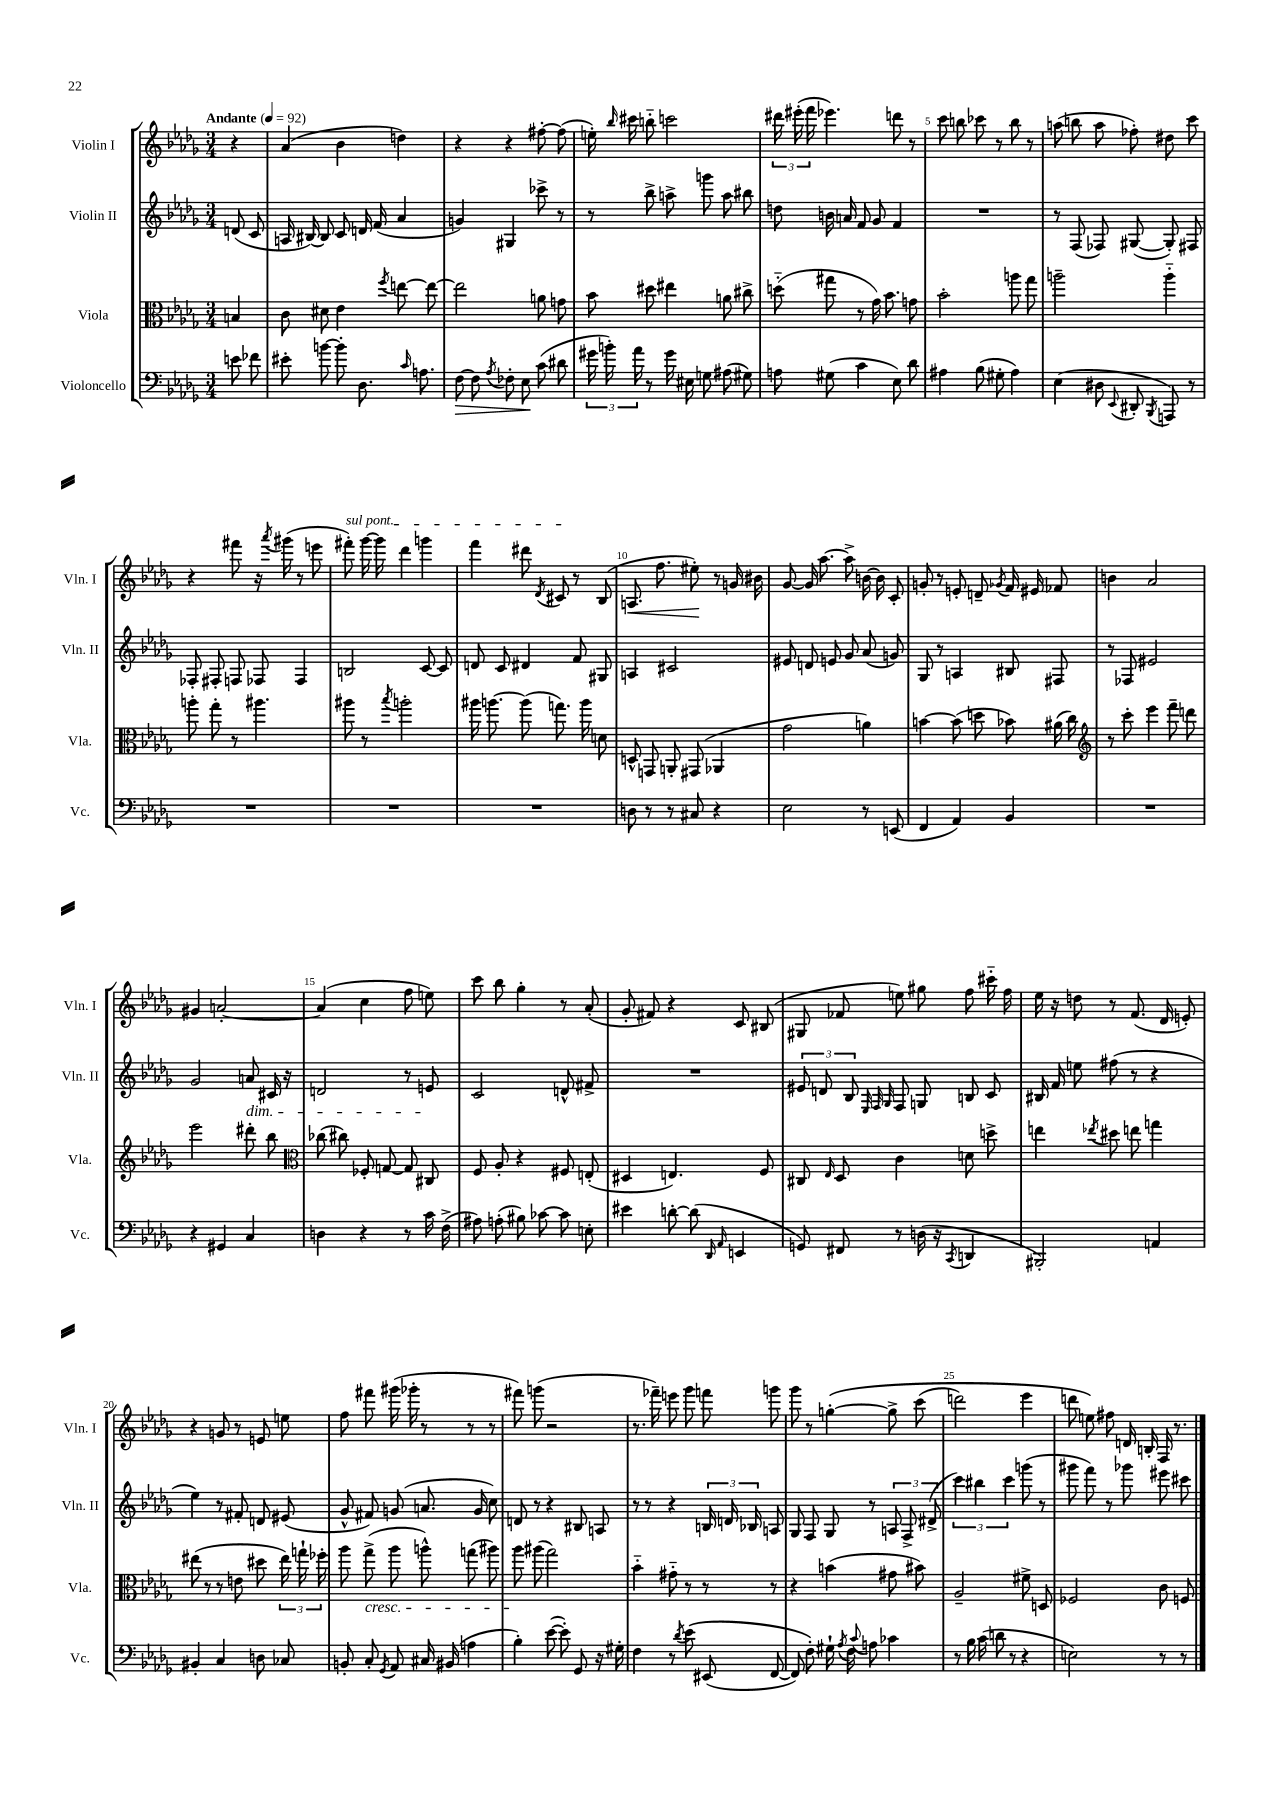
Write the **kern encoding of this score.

**kern	**kern	**kern	**kern
*staff4	*staff3	*staff2	*staff1
*clefF4	*clefC3	*clefG2	*clefG2
*k[b-e-a-d-g-]	*k[b-e-a-d-g-]	*k[b-e-a-d-g-]	*k[b-e-a-d-g-]
*M3/4	*M3/4	*M3/4	*M3/4
*MM92	*MM92	*MM92	*MM92
8e	4B	(8d	4r
8f-	.	8c	.
=	=	=	=
8e#'	8c	16A	(4a-
.	.	[16B#)	.
[8b	8d#	8B#]	.
8b']	4e-	8c	4b-
8.D-	.	16d	.
.	.	(16f	.
.	8qff	.	.
.	[8ee	4a-	4dd)
16qqc	.	.	.
8.A	.	.	.
.	8ee_	.	.
=	=	=	=
[8F	2ee]	4g)	4r
8F]	.	.	.
8qA-	.	.	.
8F-'	.	4G#	4r
8E-	.	.	.
(8c	8a	8ccc-^	[8ff#'
8d#	8g	8r	(8ff#]
=	=	=	=
24g#	8b-	8r	16ee')
24b')	.	.	.
.	.	.	16qqbb-
.	.	.	16ccc#
24a-	.	.	.
8r	8dd#	8bb-^	8bb'~
16g#	4ee#	8aa^	2ccc
16E#	.	.	.
8G	.	8ggg	.
(8A#	8a	8aa	.
8G#)	8cc#^	8bb#	.
=	=	=	=
8A	(8dd'~	8dd	24ddd#
.	.	.	(24eee#'
.	.	.	24fff
(8G#	8gg#	16b	4.eee-)
.	.	16a	.
4c	8r	8f	.
.	16g-)	8g-	.
.	8.b-	.	.
8E-)	.	4f	8ddd
8d-	8g	.	8r
=	=	=	=
4A#	2b-'	2.r	8ccc
.	.	.	8bb
(8B-	.	.	8ccc-
8G#'	.	.	8r
4A#)	8aa	.	8bb
.	8gg-	.	8r
=	=	=	=
(4E-	2aa~	8r	(8aa
.	.	(8F	8bb
8D#	.	8F-)	8aa
8qqEE-	.	.	.
8DD#'	.	([8G#	8ff-')
8qBBB-	.	.	.
8AAA)	4aa'~	8G#'])	8dd#
8r	.	8F#	8ccc
=	=	=	=
2.r	8aa'	8F-'	4r
.	8gg-'	8F#'	.
.	8r	8F	8fff#
.	4.aa#	8F-	16r
.	.	.	8qaaa-
.	.	.	(16ggg#
.	.	4F-	8r
.	.	.	8eee
=	=	=	=
2.r	8aa#	2B	8fff#')
.	8r	.	[16ggg-
.	.	.	16ggg-]
.	8qbb-	.	.
.	2aa'	.	4ddd-
.	.	[8c	4ggg
.	.	8c]	.
=	=	=	=
2.r	16aa#	8d	4fff
.	[8.aa	.	.
.	.	8c	.
.	(8aa]	4d#	8ddd#
.	.	.	8qd-
.	8.gg)	.	8c#
.	.	8f	8r
.	16aa	.	.
.	8d	8G#	(8B-
=	=	=	=
8D	8D^^	4A	8.A
8r	8GG	.	.
.	.	.	8.ff
8r	8AA'	2c#	.
8C#	(8GG#	.	8ee#')
4r	4AA-	.	8r
.	.	.	16g
.	.	.	16b#
=	=	=	=
2E-	2g-	8e#	[8g-
.	.	8d	16g-]
.	.	.	[8.aa-
.	.	8e	.
.	.	8g-	8aa-^]
8r	4a)	(8a-	[16b
.	.	.	16b]
(8EE	.	8g)	8c'
=	=	=	=
4FF	[4b	8G-	8g'
.	.	8r	8r
4AA-)	(8b]	4A	8e'
.	8dd	.	8d~
.	.	.	8qg-
4BB-	8b-)	8B#	16f
.	.	.	16e#
.	(16a#	8F#	8f-
.	16cc)	.	.
=	=	=	=
*	*clefG2	*	*
2.r	8r	8r	4b
.	8ccc'	8F-	.
.	4eee-	2e#	2a-
.	8fff~	.	.
.	8ddd	.	.
=	=	=	=
4r	2eee-	2g-	4g#
4GG#	.	.	[2a'
4C	8ddd#'	8a	.
.	8bb-	16c#	.
.	.	16r	.
=	=	=	=
*	*clefC3	*	*
4D	(8cc-	2d	(4a]
.	8cc#)	.	.
4r	8F-'	.	4cc
.	[8G	.	.
8r	8G]	8r	8ff
16c	8C#	8e	8ee)
(16F^	.	.	.
=	=	=	=
8A#)	8F	2c	8ccc
(8A'	8A-'	.	8bb-
8B#)	4r	.	4gg-'
[8c-	.	.	.
8c-]	8F#	8d^^	8r
8E'	(8E'	8f#^	(8a-'
=	=	=	=
4e#	4D#	2.r	8g-'
.	.	.	8f#)
[8d'	4.E)	.	4r
(8d]	.	.	.
16qqDD-	.	.	.
16qqAA-	.	.	.
4EE	.	.	8c
.	8F	.	(8B#
=	=	=	=
8GG)	8C#	12e#	8G#
.	.	12d	.
.	16qqE-	.	.
8FF#	8D-	.	8f-
.	.	12B-	.
.	.	32qqE-	.
.	.	32qqF	.
.	.	32qqG-	.
8r	4c	8F	8ee)
(16D	.	8G	8gg#
16r	.	.	.
8qCC	.	.	.
4DD	8d	8B	8ff
.	8dd^	8c	16ccc#'~
.	.	.	16ff
=	=	=	=
2BBB#')	4ee	16B#	16ee-
.	.	16f	16r
.	.	8ee	8dd
.	8qee-	.	.
.	8dd#	(8ff#	8r
.	8ee	8r	(8.f
4AA	4gg	4r	.
.	.	.	16d-
.	.	.	8e')
=	=	=	=
4BB#'	(8ee#	4ee-)	4r
.	8r	.	.
4C	8r	8r	8g
.	8e	8f#'	8r
8D	8dd#	8d	8e
8C-	24ee#)	(8e#	8ee
.	24gg`	.	.
.	24ff-'	.	.
=	=	=	=
8BB'	8aa-	8g-^^	8ff
8C'	(8gg-^	8f#)	8fff#
8qGG-	.	.	.
8AA-	8aa-	(8g	(16ggg#
.	.	.	16ggg-'
16C#	8aa^^)	8.a	8r
(16BB#	.	.	.
4A	(8gg	.	8r
.	.	16g	.
.	8aa#)	8cc)	8r
=	=	=	=
4B-')	8aa-	8d	8fff#)
.	(8aa#	8r	(8ggg
([8e-	2gg-)	4r	2r
8e-'])	.	.	.
8GG-	.	8B#	.
16r	.	8A	.
16G#'	.	.	.
=	=	=	=
4F	4b-'~	8r	8.r
.	.	8r	.
.	.	.	16fff-~)
8r	8g#'~	4r	8eee
8qd-	.	.	.
&(8e-	8r	.	8ggg-
(8EE#	8r	24B	8fff
.	.	24d	.
.	.	24B-	.
[8FF	8r	8A	8ggg
=	=	=	=
8FF])	4r	8G-	8ggg-
8F'&)	.	8F	8r
16G#`	(4b	8G-	&([4gg'
8qA-	.	.	.
16F	.	.	.
8qqc	.	.	.
8A	.	8r	.
4c-	8g#	12A	8gg^]
.	.	12F^	.
.	8b#)	.	(8ccc
.	.	(12d#^	.
=	=	=	=
8r	2A-~	6ccc)	2ddd)
16B-	.	.	.
.	.	6bb#	.
(16c	.	.	.
8d	.	.	.
.	.	6ccc	.
8r	.	.	.
4r	8f#^	(8ggg	4eee-
.	8D	8r	.
=	=	=	=
2E)	2F-	8ggg#	8ddd
.	.	8fff)	8ee&)
.	.	8r	8ff#
.	.	8ggg-	16d
.	.	.	16B'
8r	8c	8eee#	16F
.	.	.	8.r
8r	8F	8ccc#	.
==	==	==	==
*-	*-	*-	*-
